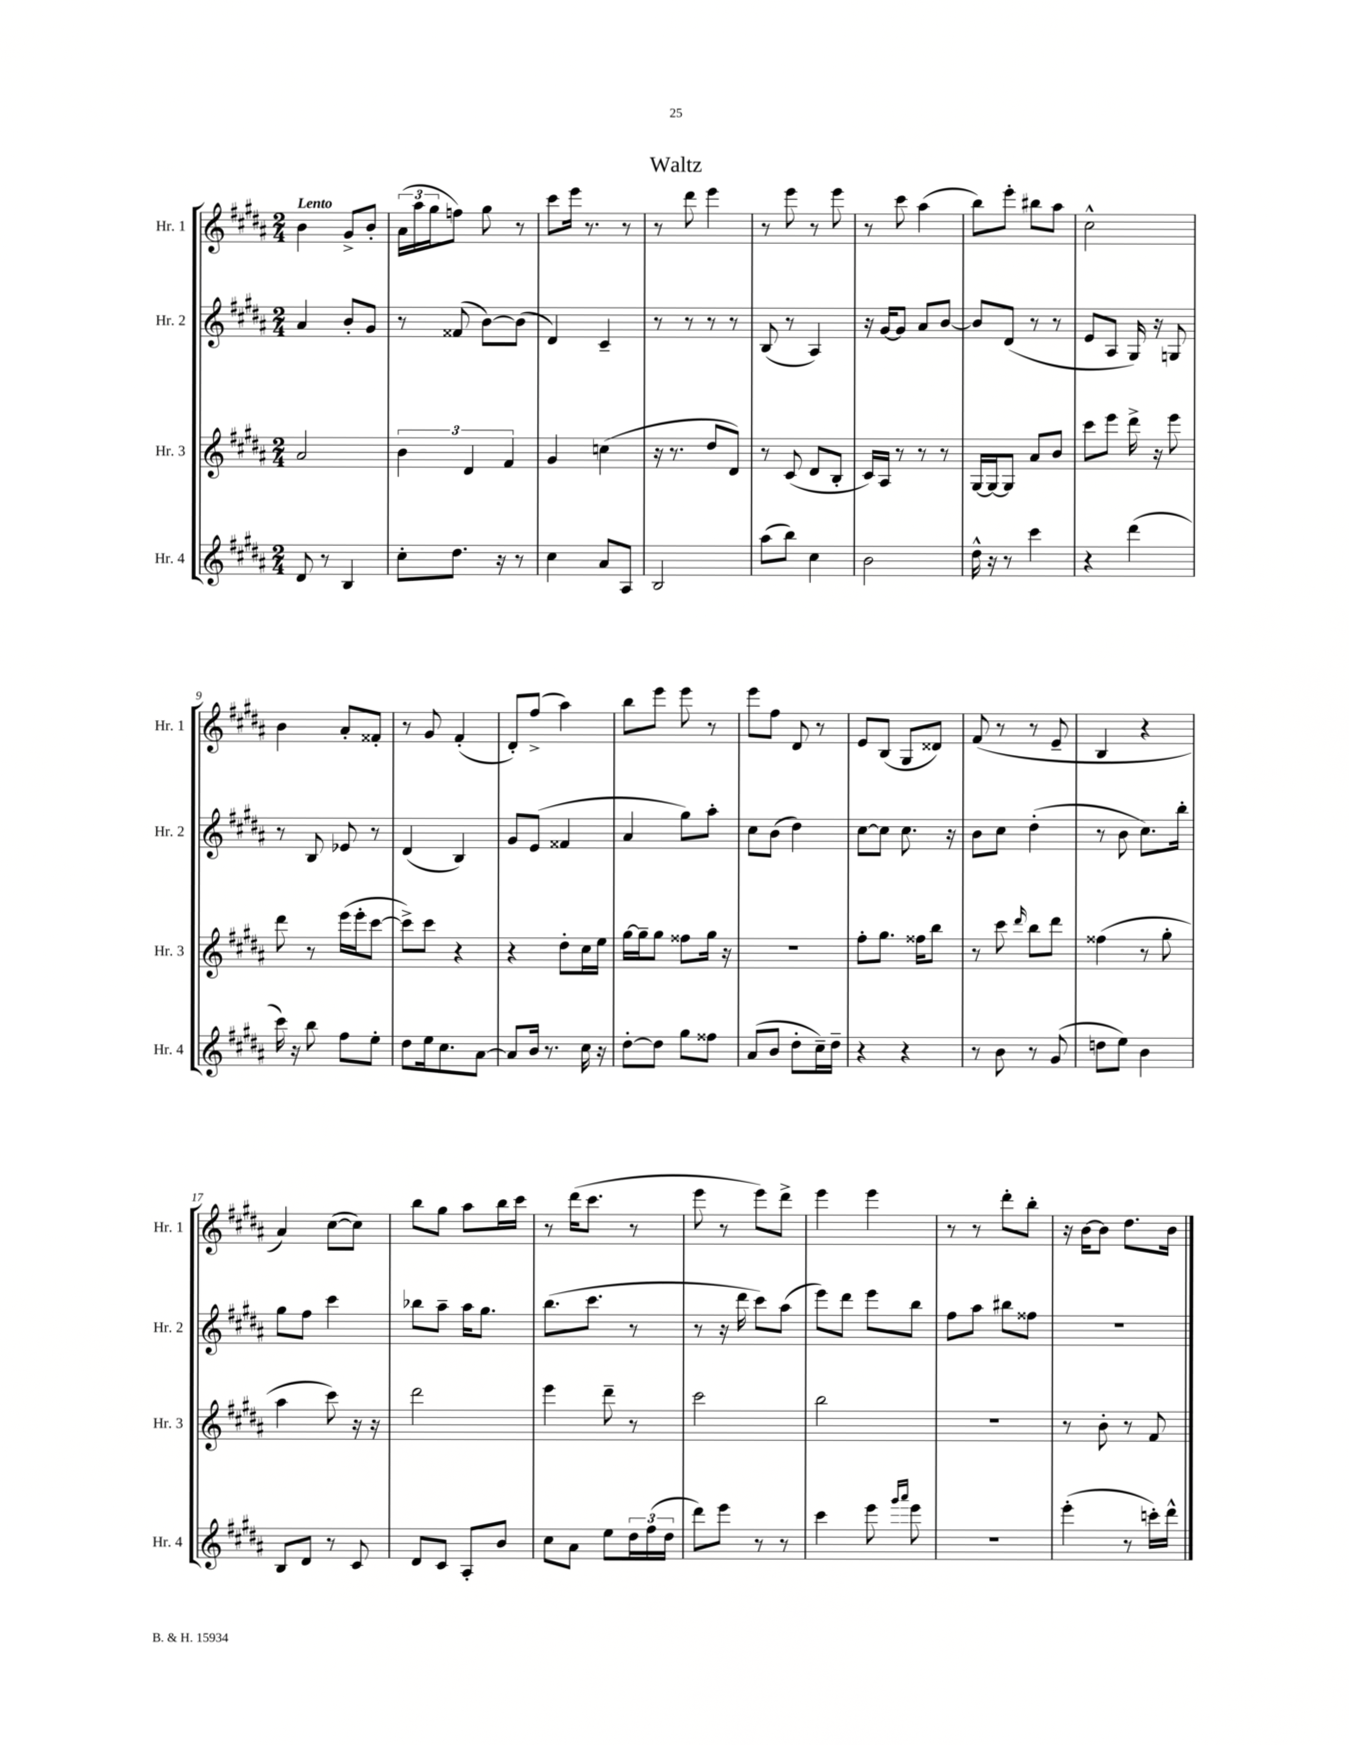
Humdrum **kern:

**kern	**kern	**kern	**kern
*staff4	*staff3	*staff2	*staff1
*clefG2	*clefG2	*clefG2	*clefG2
*k[f#c#g#d#a#]	*k[f#c#g#d#a#]	*k[f#c#g#d#a#]	*k[f#c#g#d#a#]
*M2/4	*M2/4	*M2/4	*M2/4
8d#/	2a#/	4a#/	4b\
8r	.	.	.
4B/	.	8b'/L	8g#^/L
.	.	8g#/J	8b'/J
=	=	=	=
8cc#'\L	6b\	8r	(24a#\LL
.	.	.	24aa#\
.	.	.	24gg#\J
8.dd#\J	.	(8f##/	8ff\J)
.	6d#/	.	.
.	.	[8b\L)	8gg#\
16r	.	.	.
.	6f#/	.	.
8r	.	(8b\]J	8r
=	=	=	=
4cc#\	4g#/	4d#/)	8ccc#\L
.	.	.	16eee\Jk
.	.	.	8.r
8a#/L	(4cc\	4c#~/	.
8A#/J	.	.	8r
=	=	=	=
2B/	16r	8r	8r
.	8.r	.	.
.	.	8r	8ddd#\
.	8dd#/L	8r	4eee\
.	8d#/J)	8r	.
=	=	=	=
(8aa#\L	8r	(8B/	8r
8bb\J)	(8c#/	8r	8eee\
4cc#\	8d#/L	4A#/)	8r
.	8B'/J	.	8eee\
=	=	=	=
2b\	16c#/LL)	16r	8r
.	16A#/JJ	[16g#/LK	.
.	8r	8g#/]J	8ccc#\
.	8r	8a#/L	(4aa#\
.	8r	[8b/J	.
=	=	=	=
16dd#^^\	[16G#/LL	8b/]L	8bb\L)
16r	16G#/_J	.	.
8r	8G#/]J	(8d#/J	8eee'\J
4ccc#\	8a#/L	8r	8bb#\L
.	8b/J	8r	8aa#\J
=	=	=	=
4r	8ccc#\L	8e/L	2cc#^^\
.	8eee\J	8A#/J	.
(4ddd#\	16ddd#^\	16G#/)	.
.	16r	16r	.
.	8eee\	8G/	.
=	=	=	=
16ccc#\)	8ddd#\	8r	4b\
16r	.	.	.
8bb\	8r	8B/	.
8ff#\L	(16eee\LL	8e-/	8a#'/L
.	16eee'\J	.	.
8ee'\J	[8ccc#\J	8r	8f##'/J
=	=	=	=
8dd#\L	8ccc#^\]L)	(4d#/	8r
16ee\k	8ccc#\J	.	8g#/
8.cc#\	.	.	.
.	4r	4B/)	(4f#'/
[8a#\J	.	.	.
=	=	=	=
8a#/]L	4r	8g#/L	8d#'/L)
16b/Jk	.	(8e/J	(8ff#^/J
8.r	.	.	.
.	8dd#'\L	4f##/	4aa#\)
16cc#\	16cc#\L	.	.
16r	16ee\JJ	.	.
=	=	=	=
[8dd#'\L	[16gg#\LL	4a#/	8bb\L
.	16gg#~\]J	.	.
8dd#\]J	8gg#\J	.	8eee\J
8gg#\L	8ff##\L	8gg#\L)	8eee\
8ff##\J	16gg#\Jk	8aa#'\J	8r
.	16r	.	.
=	=	=	=
(8a#/L	2r	8cc#\L	8eee\L
8b/J	.	(8b\J	8ff#\J
8dd#'\L	.	4dd#\)	8d#/
16cc#~\L)	.	.	8r
16dd#~\JJ	.	.	.
=	=	=	=
4r	8ff#'\L	[8cc#\L	8e/L
.	8.gg#\J	8cc#\]J	(8B/J
4r	.	8.cc#\	8G#/L
.	16ff##\LK	.	.
.	8bb\J	.	8d##/J)
.	.	16r	.
=	=	=	=
8r	8r	8b\L	(8f#/
8b\	8ccc#\	8cc#\J	8r
.	16qqddd#/	.	.
8r	8bb\L	(4dd#'\	8r
(8g#/	8ddd#\J	.	8e~/
=	=	=	=
8dd\L	(4ff##\	8r	4B/
8ee\J)	.	8b\	.
4b\	8r	8.cc#\L)	4r
.	8gg#'\	.	.
.	.	16bb'\Jk	.
=	=	=	=
8B/L	4aa#\	8gg#\L	4a#/)
8d#/J	.	8ff#\J	.
8r	8ccc#\)	4ccc#\	([8cc#\L
8c#/	16r	.	8cc#\]J)
.	16r	.	.
=	=	=	=
8d#/L	2ddd#\	8bb-\L	8bb\L
8c#/J	.	8aa#~\J	8gg#\J
8A#'/L	.	16aa#\LK	8aa#\L
.	.	8.gg#\J	.
8b/J	.	.	16bb\L
.	.	.	16ccc#\JJ
=	=	=	=
8cc#\L	4eee\	(8.bb\L	8r
8a#\J	.	.	(16ddd#\LK
.	.	8.ccc#\J	8.ccc#\J
8ee\L	8ddd#~\	.	.
24dd#\L	8r	8r	8r
(24ff#\	.	.	.
24dd#\JJ	.	.	.
=	=	=	=
8ddd#\L)	2ccc#\	8r	8eee\
8eee\J	.	16r	8r
.	.	16ddd#\	.
8r	.	8ccc#\L)	8eee\L)
8r	.	(8aa#\J	8ddd#^\J
=	=	=	=
4ccc#\	2bb\	8eee\L)	4eee\
.	.	8ddd#\J	.
8eee\	.	8eee\L	4eee\
16qqggg#/LL	.	.	.
16qqaaa#/JJ	.	.	.
8eee\	.	8bb\J	.
=	=	=	=
2r	2r	8ff#\L	8r
.	.	8aa#\J	8r
.	.	8bb#\L	8ddd#'\L
.	.	8ff##\J	8bb'\J
=	=	=	=
(4eee'\	8r	2r	16r
.	.	.	[16b\LK
.	8b'\	.	8b\]J
8r	8r	.	8.dd#\L
16ccc'\LL)	8f#/	.	.
16ddd#^^\JJ	.	.	16b\Jk
==	==	==	==
*-	*-	*-	*-
